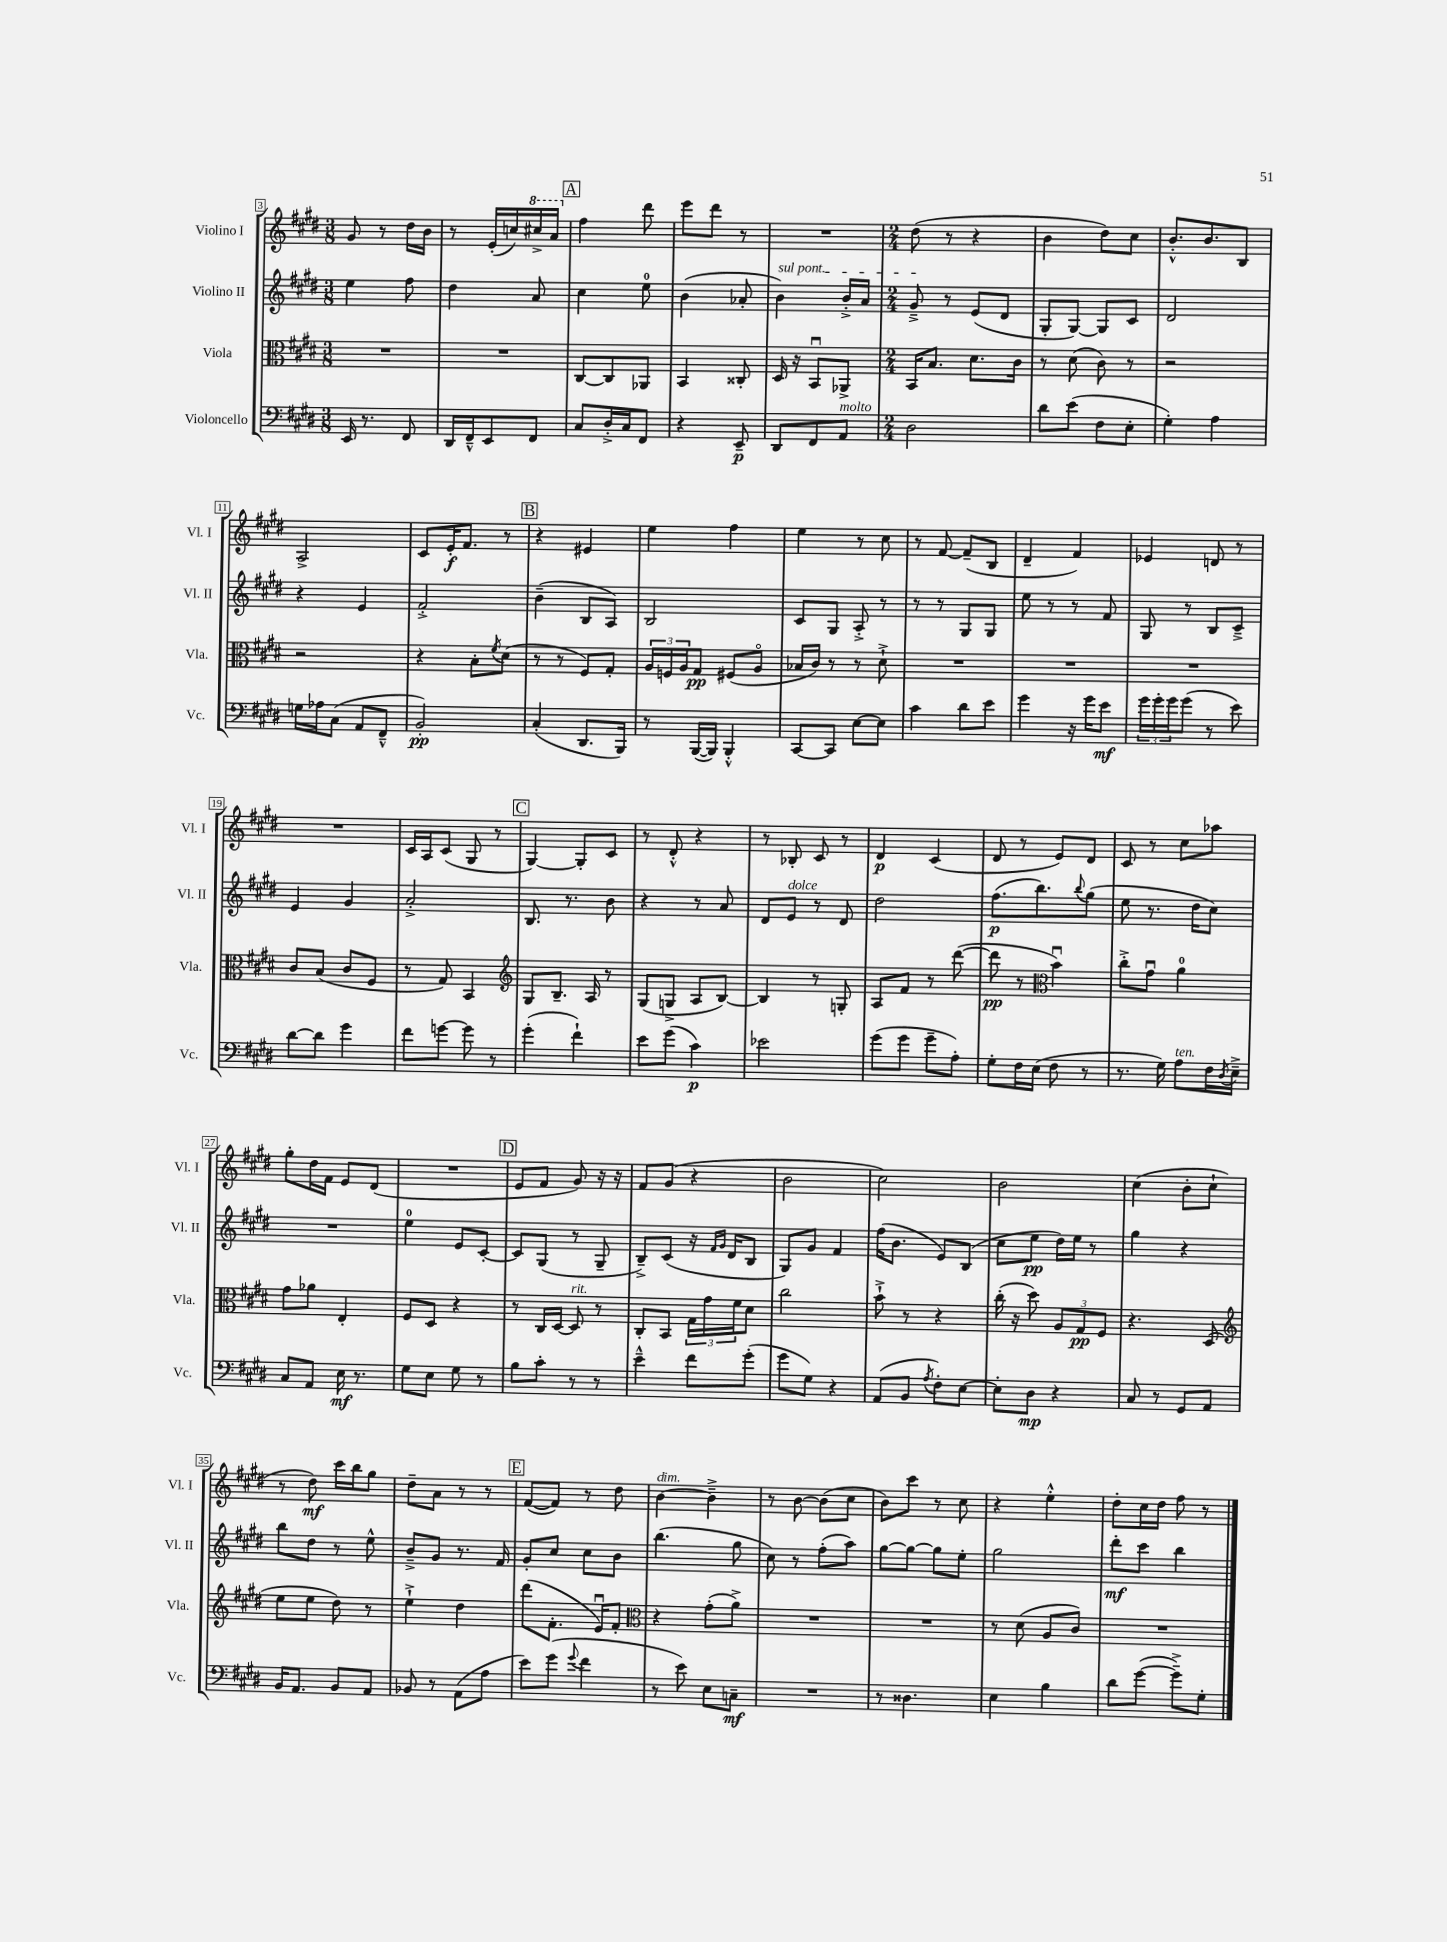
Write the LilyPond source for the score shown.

<<
\new StaffGroup <<
\new Staff = "s0" \with { instrumentName = "Violino I" shortInstrumentName = "Vl. I" } {
    \clef treble \key e \major \numericTimeSignature \time 3/8
    gis'8 r8 dis''16 b'16 |
    r8 e'16-.( c''16) \ottava #1 cis'''!16-> a''16 \ottava #0 |
    \mark \markup { \box "A" } fis''4 dis'''8 |
    e'''8 dis'''8 r8 |
    R4. |
    \numericTimeSignature \time 2/4 dis''8( r8 r4 |
    b'4 dis''8) cis''8 |
    b'8.-.-^ b'8. b8 |
    a2-> |
    cis'8 e'16-.\f fis'8. r8 |
    \mark \markup { \box "B" } r4 eis'4 |
    e''4 fis''4 |
    e''4 r8 cis''8 |
    r8 fis'8~ fis'8--( b8 |
    dis'4-- fis'4) |
    ees'4 d'8 r8 |
    R2 |
    cis'16 a16 cis'8( gis8 r8 |
    \mark \markup { \box "C" } gis4~) gis8-. cis'8 |
    r8 dis'8-.-^ r4 |
    r8 bes8-. cis'8 r8 |
    dis'4\p cis'4( |
    dis'8 r8 e'8) dis'8 |
    cis'8 r8 cis''8 aes''8 |
    gis''8-. dis''16 fis'16 e'8 dis'8( |
    R2 |
    \mark \markup { \box "D" } e'8 fis'8 gis'8) r16 r16 |
    fis'8 gis'8( r4 |
    b'2 |
    cis''2) |
    b'2 |
    cis''4( b'8-. cis''8-! |
    r8 dis''8\mf) cis'''16 b''16 gis''8 |
    dis''8-- a'8 r8 r8 |
    \mark \markup { \box "E" } fis'8~( fis'8) r8 dis''8 |
    b'4~^\markup { \italic "dim." } b'4---> |
    r8 b'8~ b'8( cis''8 |
    b'8) cis'''8 r8 cis''8 |
    r4 e''4-.-^ |
    dis''8-. cis''16 dis''16 fis''8 r8 \bar "|." |
}
\new Staff = "s1" \with { instrumentName = "Violino II" shortInstrumentName = "Vl. II" } {
    \clef treble \key e \major \numericTimeSignature \time 3/8
    e''4 fis''8 |
    dis''4 a'8 |
    \mark \markup { \box "A" } cis''4 e''8-0 |
    b'4( aes'8-. |
    \once \override TextSpanner.bound-details.left.text = \markup { \italic "sul pont." } b'4\startTextSpan) b'16-.-> a'16 |
    \numericTimeSignature \time 2/4 gis'8--->\stopTextSpan r8 e'8( dis'8 |
    gis8-. gis8~) gis8 cis'8 |
    dis'2 |
    r4 e'4 |
    fis'2-.-> |
    \mark \markup { \box "B" } b'4--( b8 a8) |
    b2 |
    cis'8 gis8 a8-.-> r8 |
    r8 r8 gis8 gis8 |
    e''8 r8 r8 fis'8 |
    gis8 r8 b8 cis'8---> |
    e'4 gis'4 |
    a'2-.-> |
    \mark \markup { \box "C" } b8. r8. b'8 |
    r4 r8 a'8 |
    dis'8 e'8^\markup { \italic "dolce" } r8 dis'8 |
    dis''2 |
    fis''8.\p( b''8.) \appoggiatura { b''8 } gis''8( |
    e''8 r8. dis''16 cis''8) |
    R2 |
    e''4-0 e'8 cis'8~-. |
    \mark \markup { \box "D" } cis'8 gis8( r8 gis8-- |
    b8--->) cis'8( r16 \grace { fis'16 gis'16 } dis'16 b8 |
    gis8) gis'8 fis'4 |
    fis''16( b'8. e'8) b8( |
    cis''8 e''8\pp dis''16) e''16 r8 |
    gis''4 r4 |
    b''8 dis''8 r8 e''8-^ |
    b'8---> gis'8 r8. fis'16 |
    \mark \markup { \box "E" } gis'8-. cis''8 cis''8 b'8 |
    b''4.( gis''8 |
    cis''8) r8 fis''8-.( a''8) |
    gis''8~ gis''8~ gis''8 e''8-. |
    gis''2 |
    dis'''8-.\mf cis'''8 b''4 \bar "|." |
}
\new Staff = "s2" \with { instrumentName = "Viola" shortInstrumentName = "Vla." } {
    \clef alto \key e \major \numericTimeSignature \time 3/8
    R4. |
    R4. |
    \mark \markup { \box "A" } cis8~ cis8 aes,8 |
    b,4 cisis8-. |
    dis16 r16 b,8\downbow aes,8-> |
    \numericTimeSignature \time 2/4 b,16 b8. dis'8. cis'16 |
    r8 dis'8( cis'8) r8 |
    r2 |
    r2 |
    r4 b8-. \acciaccatura { fis'8 } dis'8( |
    \mark \markup { \box "B" } r8 r8 fis8) gis8-. |
    \tuplet 3/2 { a16 f16 a16 } gis8\pp fis8( a8\flageolet |
    bes16 cis'16) r8 r8 dis'8-!-> |
    R2 |
    R2 |
    R2 |
    cis'8 b8( cis'8 fis8 |
    r8 gis8) b,4 |
    \mark \markup { \box "C" } \clef treble gis8 b8.-- a16 r8 |
    gis8( g8-> a8 b8~) |
    b4 r8 g8-. |
    a8 fis'8 r8 dis'''8~( |
    dis'''8\pp r8 \clef alto b'4\downbow) |
    cis''8-.-> gis'8\downbow a'4-0 |
    gis'8 aes'8 e4-. |
    fis8 dis8 r4 |
    \mark \markup { \box "D" } r8 cis16 dis16~ dis8^\markup { \italic "rit." } r8 |
    cis8-. b,8 \tuplet 3/2 { gis16 gis'16 fis'16 } dis'8 |
    cis''2 |
    b'8-!-> r8 r4 |
    cis''16-.( r16 dis''8) \tuplet 3/2 { a8 gis8\pp fis8 } |
    r4. dis8( |
    \clef treble e''8 e''8 dis''8) r8 |
    e''4-!-> dis''4 |
    \mark \markup { \box "E" } dis'''8( fis'8.-. e'16\downbow) fis'8-. |
    \clef alto r4 gis'8-.( a'8->) |
    R2 |
    R2 |
    r8 dis'8( a8 cis'8) |
    R2 \bar "|." |
}
\new Staff = "s3" \with { instrumentName = "Violoncello" shortInstrumentName = "Vc." } {
    \clef bass \key e \major \numericTimeSignature \time 3/8
    e,16 r8. fis,8 |
    dis,16 fis,16---^ e,8 fis,8 |
    \mark \markup { \box "A" } cis8 dis16-.-> cis16 fis,8 |
    r4 e,8--\p |
    dis,8 fis,8 a,8^\markup { \italic "molto" } |
    \numericTimeSignature \time 2/4 dis2 |
    dis'8 e'8( fis8 e8-. |
    gis4-.) a4 |
    g16 aes16 cis8( a,8 fis,8---^ |
    b,2-.\pp) |
    \mark \markup { \box "B" } cis4-.( dis,8. b,,16) |
    r8 b,,16~( b,,16) b,,4-.-^ |
    cis,8~ cis,8 e8~ e8 |
    cis'4 dis'8 e'8 |
    gis'4 r16 gis'16 e'8\mf |
    \tuplet 3/2 { gis'16 gis'16-. gis'16 } gis'8( r8 e'8) |
    dis'8~ dis'8 gis'4 |
    fis'8 g'8~ g'8 r8 |
    \mark \markup { \box "C" } gis'4-.( fis'4-!) |
    e'8 gis'8( cis'4\p) |
    ees'2 |
    gis'8( gis'8 gis'8-- a8-.) |
    gis8-. fis16 e16( fis8 r8 |
    r8. gis16) a8^\markup { \italic "ten." } fis16 \acciaccatura { dis8 } e16---> |
    cis8 a,8 e16\mf r8. |
    gis8 e8 gis8 r8 |
    \mark \markup { \box "D" } b8 cis'8-. r8 r8 |
    e'4---^ fis'8 gis'8-.( |
    gis'8 gis8) r4 |
    a,8( b,8 \acciaccatura { a8 } fis8-.) e8~ |
    e8-. dis8\mp r4 |
    cis8 r8 gis,8 a,8 |
    b,16 a,8. b,8 a,8 |
    bes,8 r8 a,8( a8 |
    \mark \markup { \box "E" } e'8) gis'8( \appoggiatura { gis'8 } fis'4 |
    r8 e'8) e8 c8--\mf |
    R2 |
    r8 disis4. |
    e4 b4 |
    dis'8 gis'8~( gis'8--->) gis8-. \bar "|." |
}
>>
>>
\layout { \context { \Score currentBarNumber = #3 \override BarNumber.stencil = #(make-stencil-boxer 0.1 0.3 ly:text-interface::print) } }
